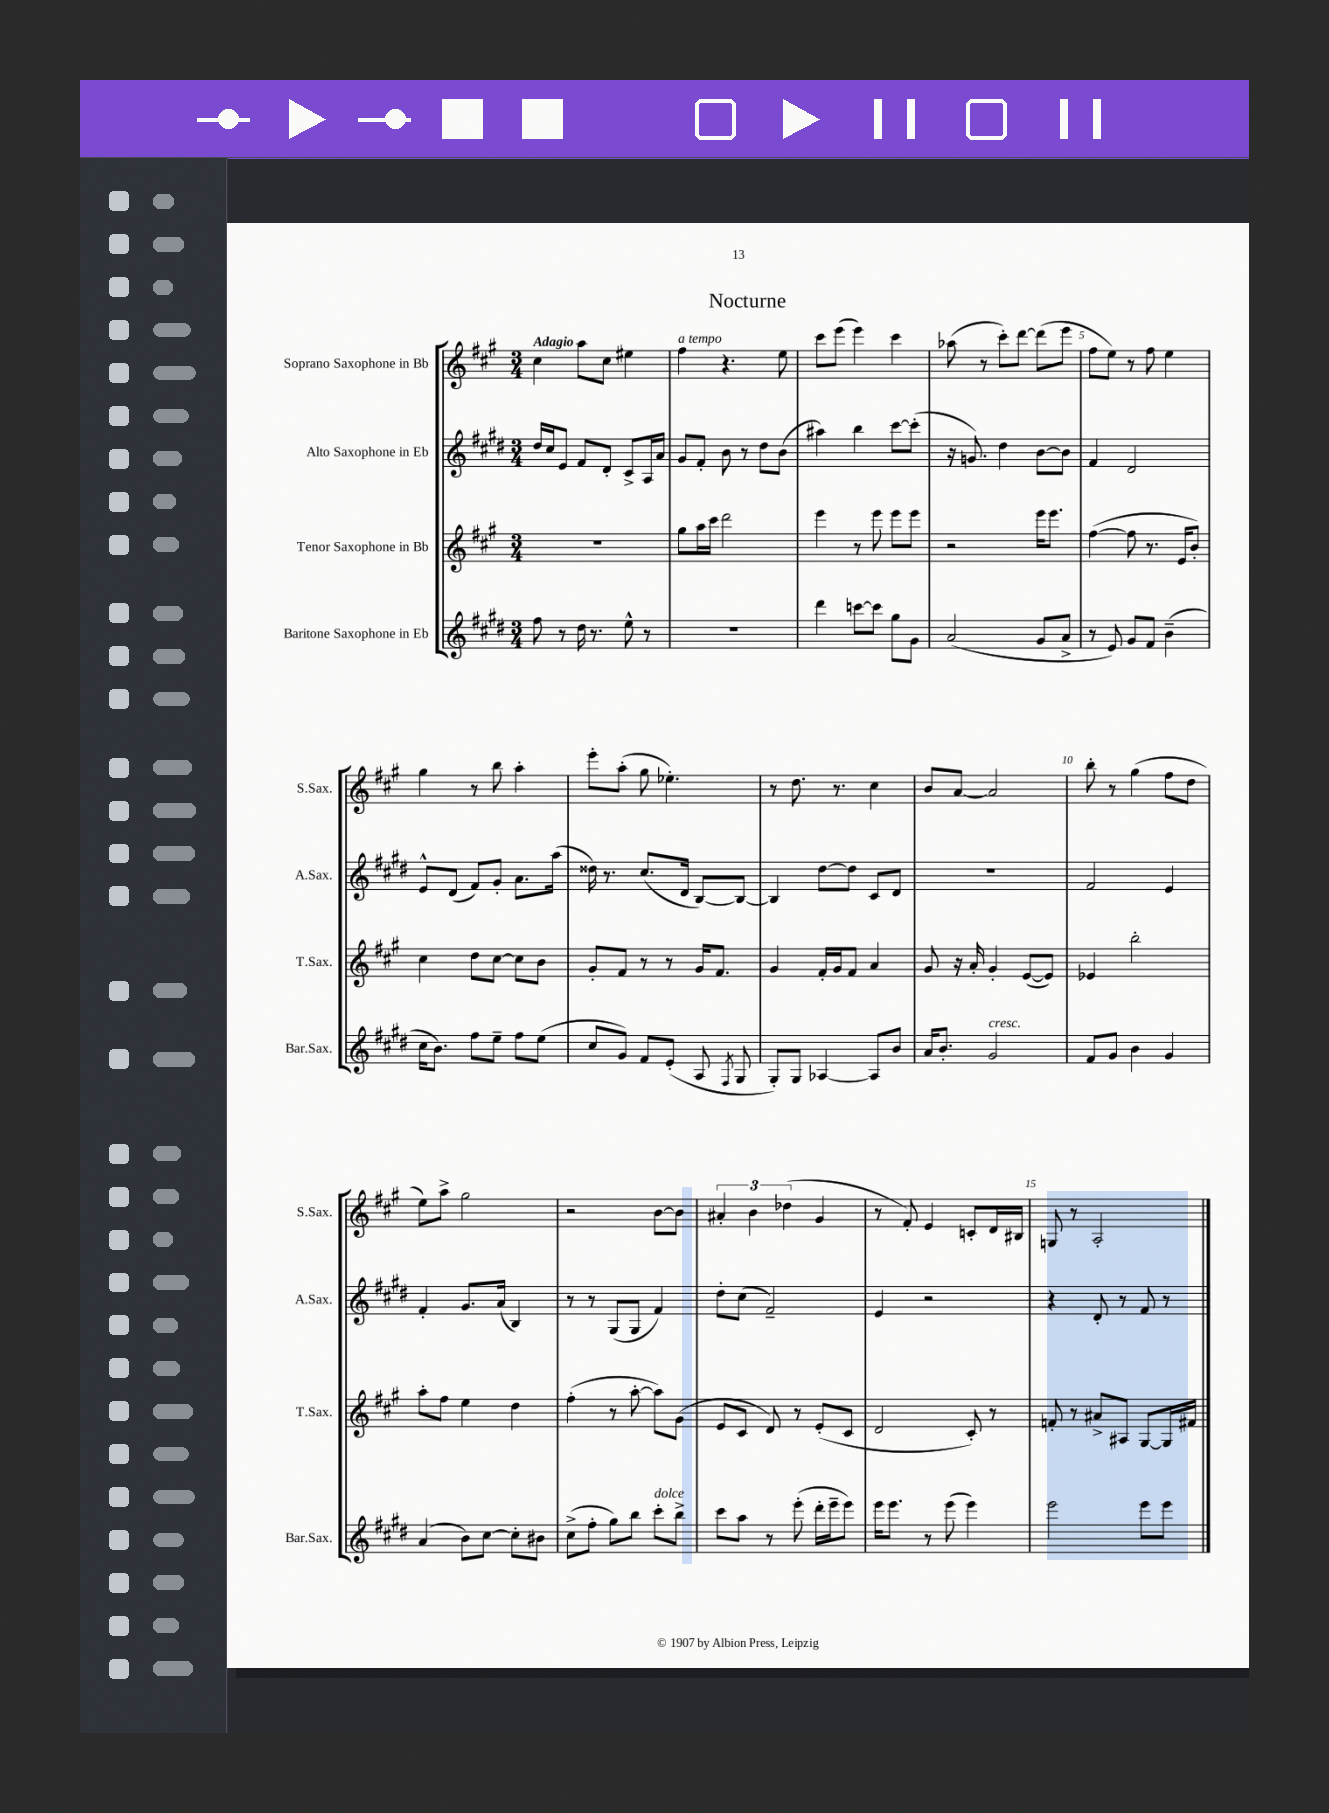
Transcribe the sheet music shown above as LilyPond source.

\header { title = "Nocturne" }
<<
\new StaffGroup <<
\new Staff = "s0" \with { instrumentName = "Soprano Saxophone in Bb" shortInstrumentName = "S.Sax." } {
    \clef treble \key a \major \numericTimeSignature \time 3/4 \tempo "Adagio"
    \autoBeamOff cis''4 a''8[ cis''8] eis''4 |
    fis''4^\markup { \italic "a tempo" } r4. e''8 |
    cis'''8[ e'''8]( e'''4) cis'''4 |
    aes''8( r8 cis'''8[-.) d'''8]~ d'''8[( e'''8] |
    fis''8[ e''8]) r8 fis''8 e''4 |
    gis''4 r8 b''8 a''4-. |
    e'''8[-. a''8]-.( gis''8 ees''4.-.) |
    r8 d''8. r8. cis''4 |
    b'8[ a'8]~ a'2 |
    b''8-. r8 gis''4( fis''8[ d''8] |
    e''8[) a''8]-> gis''2 |
    r2 b'8[~ b'8] |
    \tuplet 3/2 { ais'4-. b'4 des''4( } gis'4 |
    r8 fis'8-.) e'4 c'8[-. d'16 bis16] |
    g8 r8 a2-. \bar "|." |
}
\new Staff = "s1" \with { instrumentName = "Alto Saxophone in Eb" shortInstrumentName = "A.Sax." } {
    \clef treble \key e \major \numericTimeSignature \time 3/4
    \autoBeamOff dis''16[ cis''16 e'8] fis'8[ dis'8]-. cis'8[-> a16 a'16] |
    gis'8[ fis'8]-. b'8 r8 dis''8[ b'8]( |
    ais''4) b''4 cis'''8[~ cis'''8]-.( |
    r16 g'8.) dis''4 b'8[~ b'8] |
    fis'4 dis'2 |
    e'8[-^ dis'8]( fis'8[) gis'8]-. a'8.[ a''16]( |
    disis''16) r8. cis''8.[( dis'16] b8[~) b8]~ |
    b4 dis''8[~ dis''8] cis'8[ dis'8] |
    R2. |
    fis'2 e'4 |
    fis'4-. gis'8.[ a'16]( b4) |
    r8 r8 gis8[( gis8] fis'4) |
    dis''8[-. cis''8]( fis'2--) |
    e'4 r2 |
    r4 dis'8-. r8 fis'8 r8 \bar "|." |
}
\new Staff = "s2" \with { instrumentName = "Tenor Saxophone in Bb" shortInstrumentName = "T.Sax." } {
    \clef treble \key a \major \numericTimeSignature \time 3/4
    \autoBeamOff R2. |
    gis''8[ a''16 cis'''16] d'''2 |
    e'''4 r8 e'''8 e'''8[ e'''8] |
    r2 e'''16[ e'''8.] |
    fis''4~( fis''8 r8. e'16[ b'8]-.) |
    cis''4 d''8[ cis''8]~ cis''8[ b'8] |
    gis'8[-. fis'8] r8 r8 gis'16[ fis'8.] |
    gis'4 fis'16[-. gis'16 fis'8] a'4 |
    gis'8 r16 a'16-. gis'4-. e'8[~( e'8]) |
    ees'4 b''2-. |
    a''8[-. fis''8] e''4 d''4 |
    fis''4-.( r8 a''8~-. a''8[) gis'8]( |
    e'8[ cis'8] d'8) r8 e'8[-.( cis'8] |
    d'2 cis'8-.) r8 |
    f'8-. r8 ais'8[-> ais8] gis8[~ gis16 fis'16] \bar "|." |
}
\new Staff = "s3" \with { instrumentName = "Baritone Saxophone in Eb" shortInstrumentName = "Bar.Sax." } {
    \clef treble \key e \major \numericTimeSignature \time 3/4
    \autoBeamOff fis''8 r8 dis''16 r8. e''8-^ r8 |
    R2. |
    dis'''4 c'''8[~ c'''8] gis''8[ gis'8] |
    a'2( gis'8[ a'8]-> |
    r8 e'8) gis'8[ fis'8] b'4--( |
    cis''16[ b'8.]) fis''8[ e''8]-- fis''8[ e''8]( |
    cis''8[ gis'8]) fis'8[ e'8]-.( a8 \acciaccatura { fis8 } gis8 |
    gis8[-.) gis8] aes4~ aes8[ b'8] |
    a'16[ b'8.]-. gis'2^\markup { \italic "cresc." } |
    fis'8[ gis'8] b'4 gis'4 |
    a'4( b'8[) cis''8]~ cis''8[-. bis'8] |
    cis''8[->( fis''8]-. gis''8[) b''8] cis'''8[-.^\markup { \italic "dolce" } b''8]-> |
    cis'''8[ a''8] r8 e'''8-.( dis'''16[-. e'''16-- e'''8]) |
    e'''16[ e'''8.] r8 e'''8( e'''4) |
    e'''2 e'''8[ e'''8] \bar "|." |
}
>>
>>
\layout { \context { \Score \override BarNumber.break-visibility = ##(#f #t #t) barNumberVisibility = #(every-nth-bar-number-visible 5) } }
